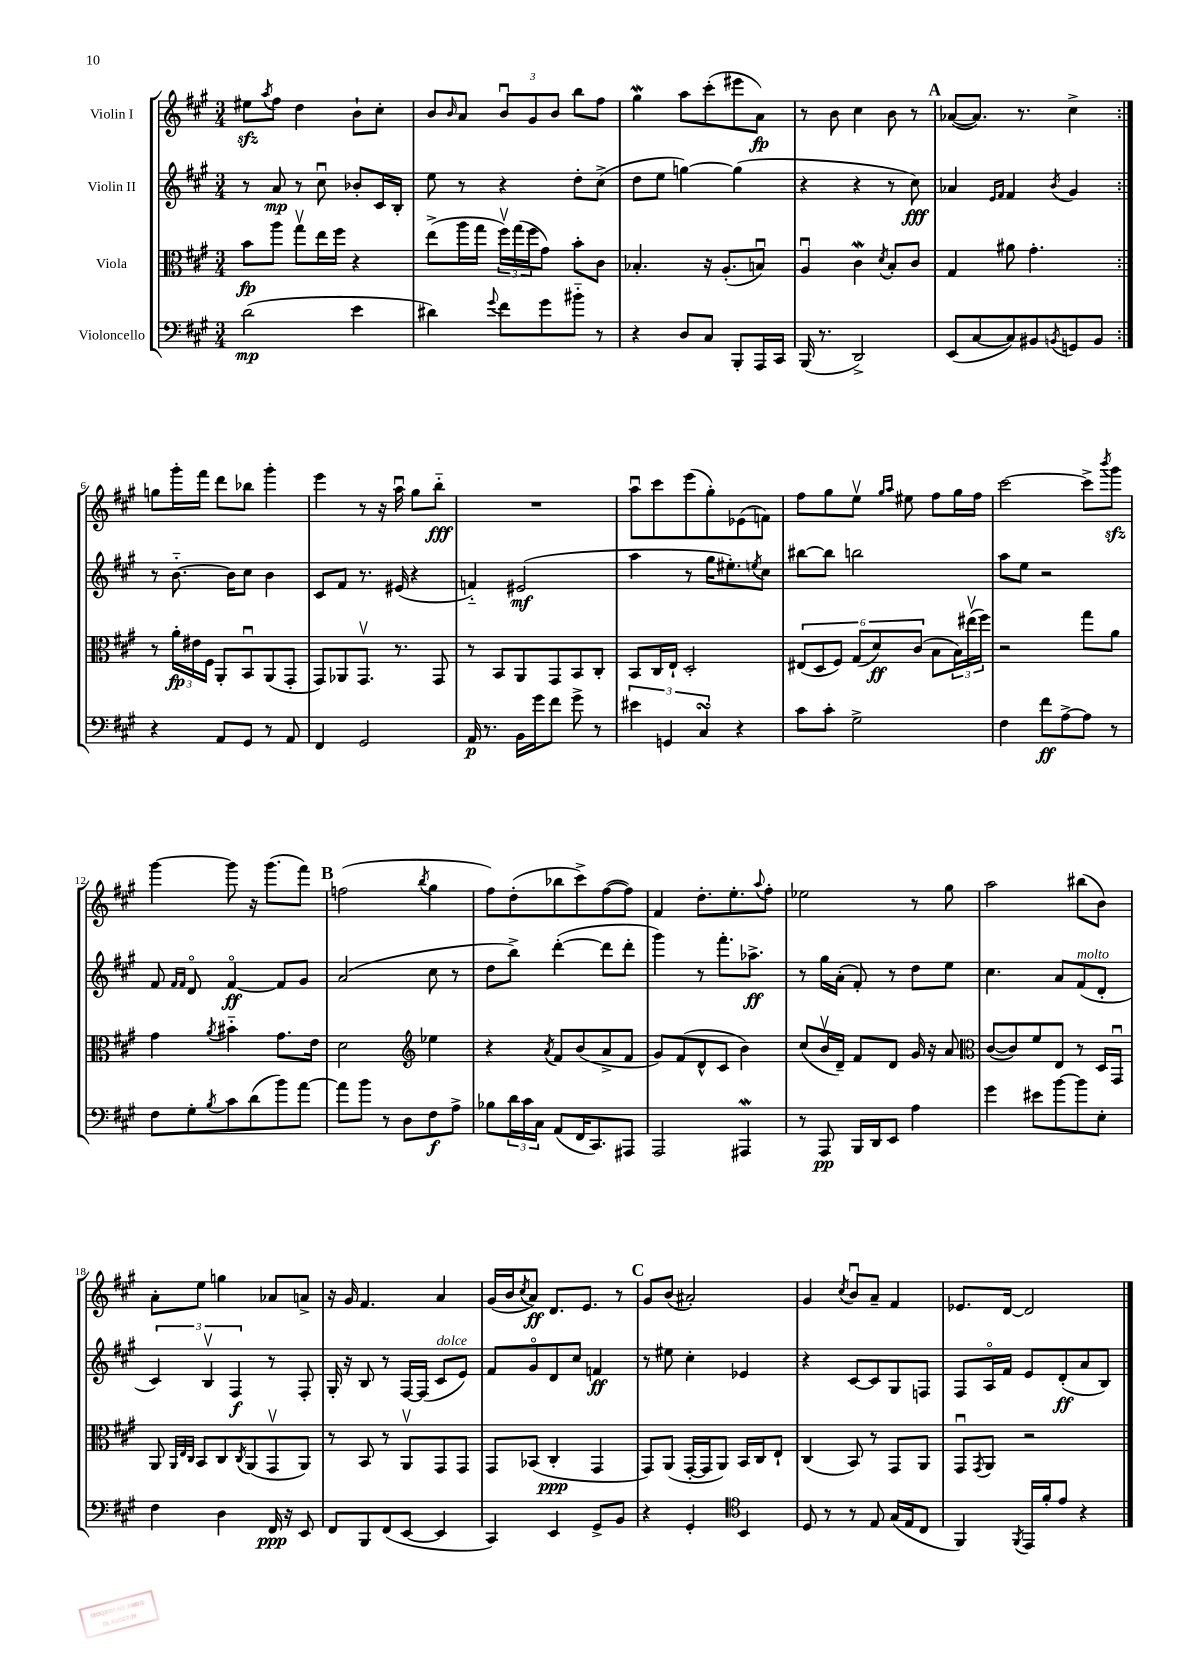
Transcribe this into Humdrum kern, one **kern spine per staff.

**kern	**kern	**kern	**kern
*staff4	*staff3	*staff2	*staff1
*clefF4	*clefC3	*clefG2	*clefG2
*k[f#c#g#]	*k[f#c#g#]	*k[f#c#g#]	*k[f#c#g#]
*M3/4	*M3/4	*M3/4	*M3/4
(2d	8b	8r	8ee#
.	.	.	8qaa
.	8aa	8a	8ff#
.	8gg#v	8r	4dd
.	16ee	8cc#u	.
.	16ff#	.	.
4e	4r	8b-'	8b`
.	.	16c#	8cc#'
.	.	16B'	.
=	=	=	=
4d#)	(8ee^	8ee	8b
.	.	.	16qqb
.	16aa	8r	8a
.	16gg#	.	.
8qqg#	.	.	.
8f#	24ff#v)	4r	12bu
.	(24gg#	.	.
.	24ff#	.	12g#
8g#	8g#)	.	.
.	.	.	12b
8b#'~	8b'	8dd'	8bb
8r	8c#	(8cc#^	8ff#
=	=	=	=
4r	4.B-'	8dd	4gg#
.	.	8ee	.
8D	.	[4gg)	8aa
8C#	16r	.	(8ccc#'
.	(8.A'	.	.
8BBB'	.	(4gg]	8eee#
16AAA	8Bu)	.	8a)
16CC#	.	.	.
=	=	=	=
(16BBB	4Au	4r	8r
8.r	.	.	.
.	.	.	8b
2DD^)	4c#	4r	4cc#
.	8qd	.	.
.	8B'	8r	8b
.	8c#	8cc#)	8r
=	=	=	=
(8EE	4G#	4a-	([8a-
[8C#	.	.	8.a-])
.	.	16qqe	.
.	.	16qqf#	.
8C#])	8a#	4f#	.
.	.	.	8.r
8BB#	4.g#'	.	.
8qBB	.	8qb	.
8GG	.	4g#	4cc#^
8BB	.	.	.
=:|!	=:|!	=:|!	=:|!
4r	8r	8r	8gg
.	24a'	[8.b'~	16ggg#'
.	24e#	.	.
.	.	.	16fff#
.	24F#	.	.
8AA	8AA'	.	8ddd
.	.	16b]	.
8GG#	8BBu	8cc#	8bb-
8r	(8AA	4b	4ggg#'
8AA	8GG#'	.	.
=	=	=	=
4FF#	8GG#)	8c#	4eee
.	8AA-	8f#	.
2GG#	8.GG#v	8.r	8r
.	.	.	16r
.	8.r	(16e#	16aau
.	.	4r	8gg#
.	8GG#	.	8bb'~
=	=	=	=
16AA	8r	4f'~)	2.r
8.r	.	.	.
.	8BB	.	.
16BB	8AA	(2e#	.
16g#	.	.	.
8f#	8GG#	.	.
8g#^	8BB	.	.
8r	8C#'	.	.
=	=	=	=
6e#	8BB	4aa	8aau
.	16C#	.	8ccc#
6GG	.	.	.
.	16E`	.	.
.	2D'	8r	(8eee
6C#	.	.	.
.	.	16gg#	8gg#')
.	.	8.ee#')	.
4r	.	.	(8e-
.	.	8qee	.
.	.	8cc#	8f)
=	=	=	=
8c#	(12E#	[8bb#	8ff#
.	12D	.	.
8c#'	.	8bb#]	8gg#
.	12F#)	.	.
2G#^	(12G#	2bb	8eev
.	12d)	.	.
.	.	.	16qqgg#
.	.	.	16qqaa
.	.	.	8ee#
.	(12c#	.	.
.	8B	.	8ff#
.	24B)	.	16gg#
.	(24ee#v	.	.
.	.	.	16ff#
.	24ff#)	.	.
=	=	=	=
4F#	2r	8aa	[2ccc#
.	.	8ee	.
8f#	.	2r	.
[8A^	.	.	.
8A]	8gg#	.	8ccc#^]
.	.	.	8qbbb
8r	8a	.	8ggg#
=	=	=	=
8F#	4g#	8f#	[4ggg#
.	.	16qqf#	.
.	.	16qqf#	.
8G#'	.	8do	.
8qB	8qa	.	.
8c#	4b#'~	[4f#o	8ggg#]
(8d	.	.	16r
.	.	.	(8.ggg#
8b)	8.g#	8f#]	.
[8a	.	8g#	8fff#)
.	16e	.	.
=	=	=	=
8a]	2d	(2a	(2ff
8b	.	.	.
8r	.	.	.
8D	.	.	.
*	*clefG2	*	*
.	.	.	8qbb
8F#	4ee-	8cc#	4gg#
8A^	.	8r	.
=	=	=	=
8B-	4r	8dd	8ff#)
24d	.	8bb^)	(8dd'
24c#	.	.	.
24C#	.	.	.
.	8qa	.	.
(8AA	8f#	([4ddd'	8bb-
16FF#	(8b	.	8ccc#^)
8.CC#)	.	.	.
.	8a^	8ddd]	([8ff#
8AAA#	8f#	8ddd'	8ff#])
=	=	=	=
2AAA	8g#)	4ggg#)	4f#
.	(8f#	.	.
.	8d^^	8r	8.dd'
.	8c#	8.fff#'	.
.	.	.	8.ee'
4AAA#	4b)	.	.
.	.	8.aa-^	.
.	.	.	8qqaa
.	.	.	8ff#'
=	=	=	=
8r	(8cc#	8r	2ee-
8AAA	16bv	16gg#	.
.	16d~)	(16a'	.
16BBB	8f#	8f#')	.
16DD	.	.	.
8EE	8d	8r	.
4A	16g#	8dd	8r
.	16r	.	.
.	8a	8ee	8gg#
=	=	=	=
*	*clefC3	*	*
4g#	([8c#	4.cc#	2aa
.	8c#])	.	.
8e#	8f#	.	.
[8b	8E	8a	.
8b]	8r	(8f#	(8bb#
8E'	16D	8d'	8b)
.	16GG#u	.	.
=	=	=	=
4F#	8AA	6c#)	8a'
.	32qqAA	.	.
.	32qqE	.	.
.	32qqC#	.	.
.	8BB	.	8ee
.	.	6Bv	.
4D	8C#	.	4gg
.	.	6F#	.
.	8qC#	.	.
.	(8AA	.	.
16FF#	8GG#v	8r	8a-
16r	.	.	.
8EE	8AA)	8F#'	8a^
=	=	=	=
8FF#	8r	16G#'	16r
.	.	16r	16g#
8BBB	8BB	8B	4.f#
(8FF#	8r	8r	.
[8EE	8AAv	[16F#	.
.	.	(16F#]	.
4EE]	8GG#	8c#	4a
.	8GG#	8e)	.
=	=	=	=
4CC#)	8GG#	8f#	(16g#
.	.	.	16b
.	.	.	8qcc#
.	(8BB-	8g#o	8a)
4EE	4C#'	8d	8.d
.	.	8cc#	.
.	.	.	8.e
8GG#^	4GG#	4f	.
8BB	.	.	8r
=	=	=	=
4r	8GG#)	8r	8g#
.	(8AA	8ee#	(8b
4GG#'	[16GG#'	4cc#'	2a#')
.	16GG#]	.	.
.	8AA)	.	.
*clefC4	*	*	*
4BB	16BB	4e-	.
.	16C#	.	.
.	8E`	.	.
=	=	=	=
8D	(4C#	4r	4g#
8r	.	.	.
.	.	.	8qcc#
8r	8BB)	[8c#	8bu
8E	8r	8c#]	8a~
(16G#	8GG#	8G#	4f#
16E	.	.	.
8C#	8AA	8F	.
=	=	=	=
4FF#)	8GG#u	8F#	8.e-
.	8qGG#	.	.
.	8AA	16Ao	.
.	.	16f#	[16d
8qFF#	.	.	.
16EE	2r	8e	2d]
16f#'	.	.	.
8e	.	(8d'	.
4r	.	8a	.
.	.	8B)	.
==	==	==	==
*-	*-	*-	*-
